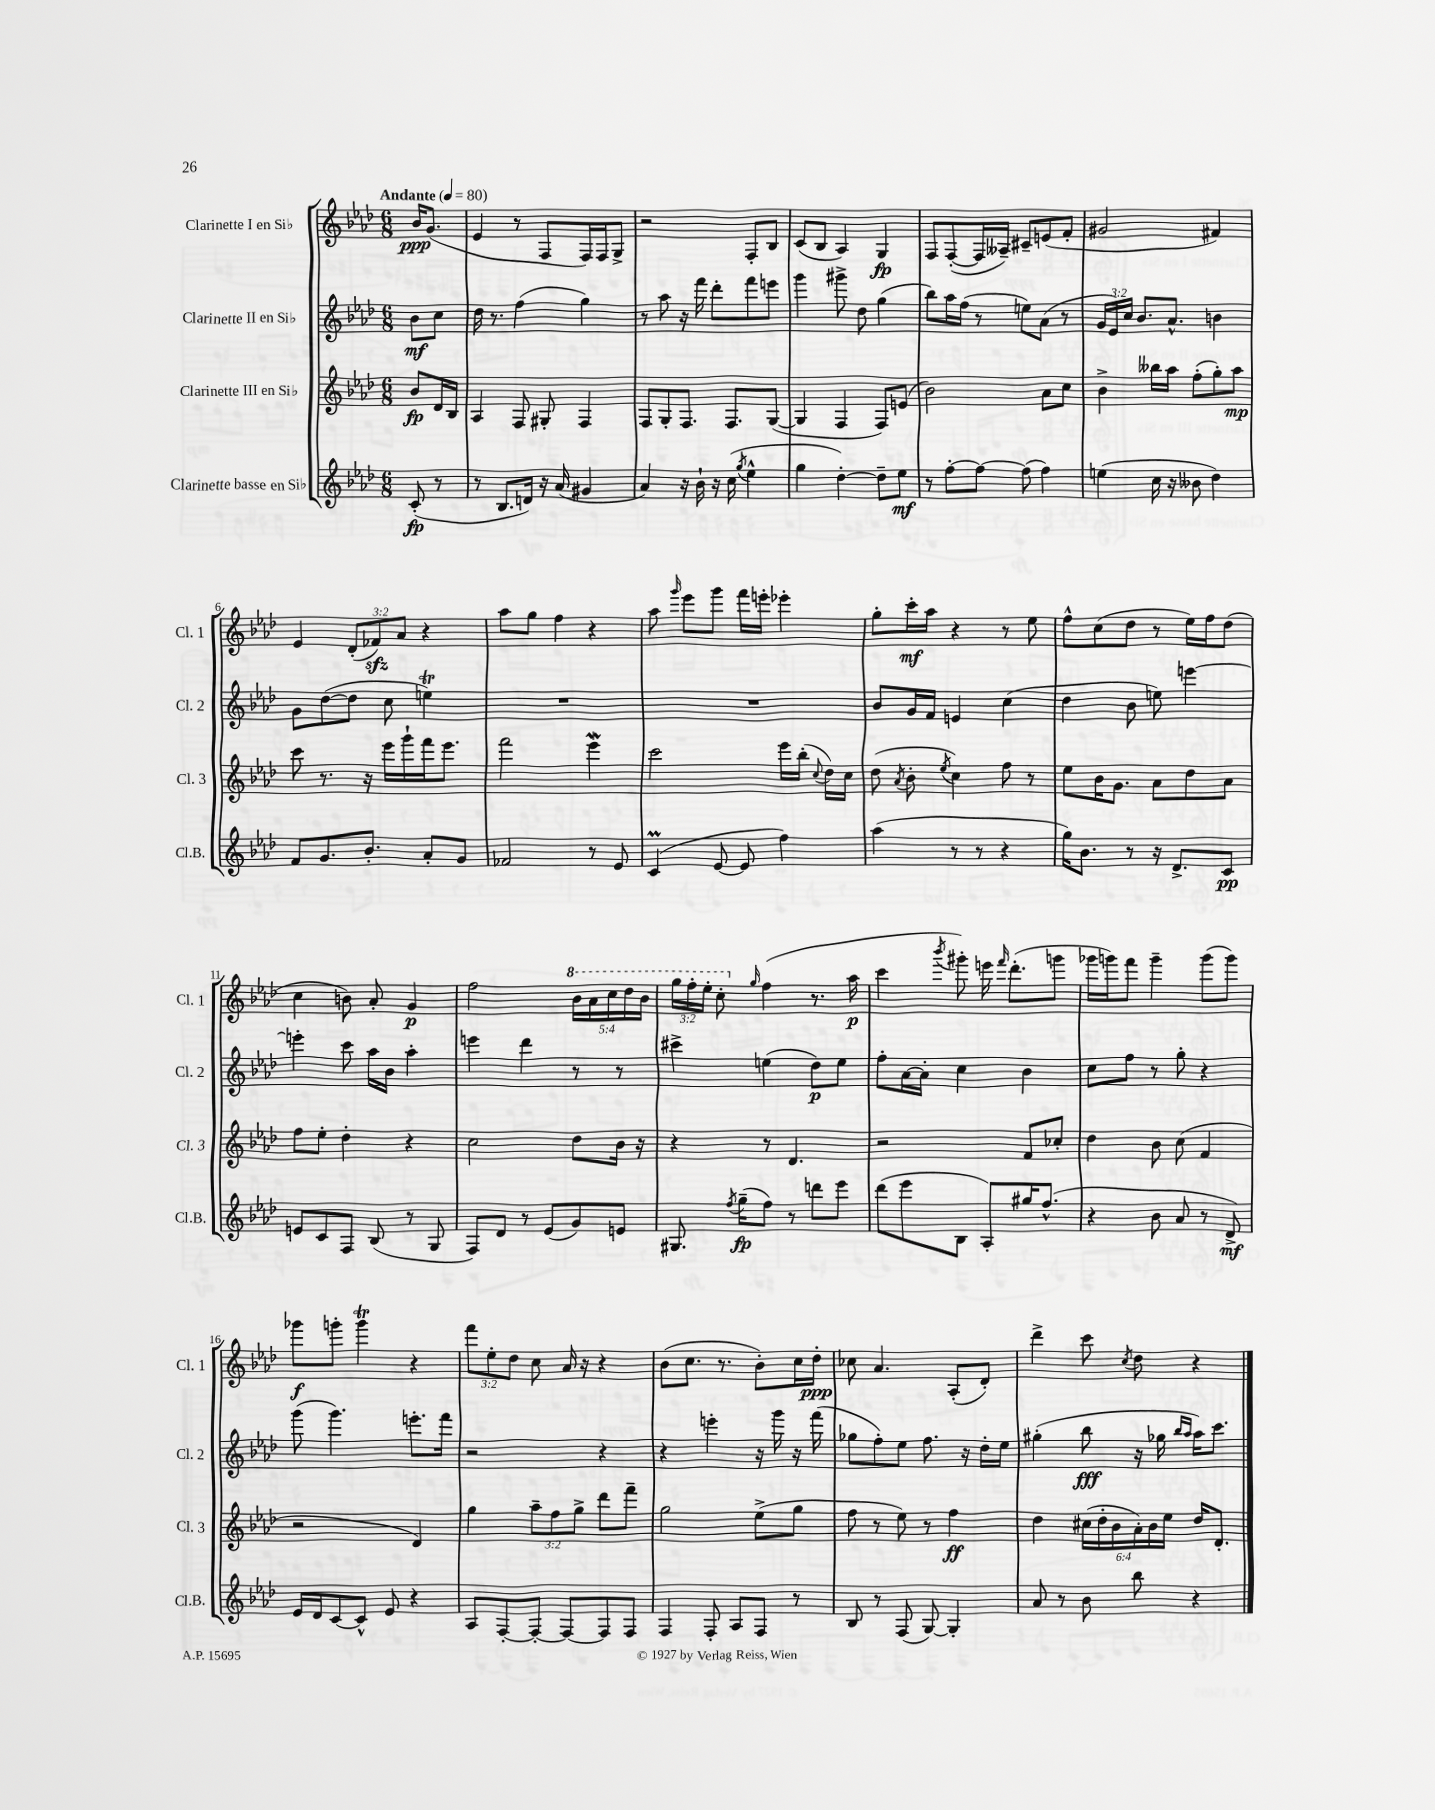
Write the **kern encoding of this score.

**kern	**kern	**kern	**kern
*staff4	*staff3	*staff2	*staff1
*clefG2	*clefG2	*clefG2	*clefG2
*k[b-e-a-d-]	*k[b-e-a-d-]	*k[b-e-a-d-]	*k[b-e-a-d-]
*M6/8	*M6/8	*M6/8	*M6/8
*MM80	*MM80	*MM80	*MM80
(8c'	8b-	8b-	16b-
.	.	.	(8.g
8r	16d-	8cc	.
.	16B-	.	.
=	=	=	=
8r	4A-	16dd-	4e-
.	.	8.r	.
8.B-	.	.	.
.	8F	(4ff	8r
16d)	.	.	.
16r	8G#'	.	8F
(16a-	.	.	.
4g#	4F	4gg)	16F)
.	.	.	16F
.	.	.	8G^
=	=	=	=
4a-)	8F	8r	2r
.	8G'	8aa-	.
16r	8.F	16r	.
16b-`	.	16fff	.
16r	.	8ddd-'	.
(16cc	8.F	.	.
8qgg	.	.	.
4ee-^^	.	8fff	8F'
.	([8G	8eee	8B-
=	=	=	=
4gg	4G]	4ggg	(8c
.	.	.	8B-
[4dd-')	4F	8ggg#^	4A-)
.	.	8dd-	.
8dd-~]	8F)	(4gg	4G
8ee-	(8e	.	.
=	=	=	=
8r	2b-)	8bb-)	8F
[8ff'	.	16aa-	([8F'
.	.	(16ff	.
8ff_	.	8r	16F]
.	.	.	16A--~)
(8ff]	.	8ee)	8c#~
4ff)	8a-	(8a-	(8e
.	8cc	8r	8f'
=	=	=	=
(4ee	4b-^	24g	2g#
.	.	24e-)	.
.	.	24cc	.
.	.	8.b-	.
16cc	16bb--	.	.
16r	16aa-	8.a-^^	.
8b--	(8ff'	.	.
4dd-)	8gg')	4b	4f#)
.	8aa-	.	.
=	=	=	=
8f	8ccc	8g	4e-
8.g	8.r	([8dd-	.
.	.	8dd-]	(12d-'
8.b-'	16r	.	.
.	.	.	12f-)
.	16eee-	8cc	.
.	.	.	12a-
.	16ggg`	.	.
8a-'	16fff	4ee)	4r
.	8.eee-	.	.
8g	.	.	.
=	=	=	=
2f-	2fff	2.r	8aa-
.	.	.	8gg
.	.	.	4ff
8r	4eee-	.	4r
8e-	.	.	.
=	=	=	=
(4c	2ccc	2.r	8aa-
.	.	.	16qqggg
.	.	.	8eee-
[8e-	.	.	8ggg
8e-]	.	.	16fff
.	.	.	16eee'
4ff)	16eee-	.	4eee-'
.	(16bb-'	.	.
.	8qqcc	.	.
.	16dd-)	.	.
.	16cc	.	.
=	=	=	=
(4aa-	(8dd-	8b-	8gg'
.	8qa-	.	.
.	8b-'	16g	16ccc'
.	.	16f	16aa-
.	8qee-	.	.
8r	4cc)	4e	4r
8r	.	.	.
4r	8ff	(4cc	8r
.	8r	.	8ee-
=	=	=	=
16gg)	8ee-	4dd-	8ff^^
8.b-	.	.	.
.	16b-	.	(8cc
.	8.g	.	.
8r	.	8b-	8dd-
16r	8a-	8ee)	8r
8.d-^	.	.	.
.	8dd-	[4eee	16ee-)
.	.	.	16ff
8c	8a-	.	(8dd-
=	=	=	=
8e	8ff	4eee']	4cc
8c	8ee-'	.	.
8F	4dd-'	8ccc	8b)
(8B-	.	16aa-	8a-'
.	.	16b-	.
8r	4r	4aa-'	4g
8G	.	.	.
=	=	=	=
8F)	2cc	4eee	2ff
8d-	.	.	.
8r	.	4ddd-	.
(8e-	.	.	.
8g)	8dd-	8r	20bb-
.	.	.	20aa-
.	.	.	20ccc
8e	16b-	8r	.
.	.	.	20ddd-
.	16r	.	.
.	.	.	20bb-
=	=	=	=
8.G#	4r	4ccc#^	24ggg
.	.	.	24fff'
.	.	.	24eee-'
.	.	.	8ccc'
8qff	.	.	.
(16gg~	.	.	.
.	.	.	16qqgg
8ff)	8r	(4ee	(4ff
8r	4.d-	.	.
8ddd	.	8dd-)	8.r
8eee-	.	8ee	.
.	.	.	16aa-
=	=	=	=
(8ddd-	2r	8ff'	4ccc
8eee-	.	[16a-	.
.	.	16a-']	.
.	.	.	8qbbb-
8B-	.	4cc	8ggg#')
8A-')	.	.	16eee
.	.	.	16qqfff
.	.	.	(8.ddd-'
16gg#	8f	4b-	.
(8.ff^^	.	.	.
.	8cc-'	.	8ggg
=	=	=	=
4r	4dd-	8cc	16ggg-
.	.	.	16ggg)
.	.	8ff	8fff
8b-	8b-	8r	4ggg~
8a-	(8cc	8gg'	.
8r	4f	4r	(8ggg
8d-^)	.	.	8ggg)
=	=	=	=
16e-	2r	(8ggg	8ggg-
16d-	.	.	.
[8c	.	4.ggg)	8ggg'
8c^^]	.	.	4ggg
8e-	.	.	.
4r	4d-)	8.eee'	4r
.	.	16fff	.
=	=	=	=
8A-	4gg	2r	12fff
.	.	.	12ee-'
[8F'	.	.	.
.	.	.	12dd-
8F'_	12aa-~	.	8cc
.	12ff	.	.
8F_	.	.	16a-
.	12gg^	.	.
.	.	.	16r
8F]	8ddd-	4r	4r
8F	8fff~	.	.
=	=	=	=
4F	2gg	4r	(8b-
.	.	.	8.cc
8F'	.	4eee'	.
.	.	.	8.r
8A-	.	.	.
8F	(8ee-^	16r	8b-')
.	.	16ggg	.
8r	8gg	16r	16cc
.	.	(16fff	16dd-'
=	=	=	=
8B-	8ff	8gg-	8cc-
8r	8r	8ff')	4.a-
(8F	8ee-)	8ee-	.
[8G)	8r	8.ff	.
4G']	4ff	.	(8A-'
.	.	16r	.
.	.	16dd-'	8d-')
.	.	16ee-	.
=	=	=	=
8a-	4dd-	(4gg#'	4ddd-^
8r	.	.	.
8b-	(24cc#	8bb-	8ccc
.	24dd-'	.	.
.	24b-	.	.
.	.	.	8qcc
8bb-	24a-')	16r	8dd-
.	24b-	.	.
.	.	16gg-	.
.	24ee-	.	.
.	.	16qqbb-	.
.	.	16qqaa-	.
4r	16dd-	16aa-)	4r
.	8.d-'	8.ccc	.
==	==	==	==
*-	*-	*-	*-
